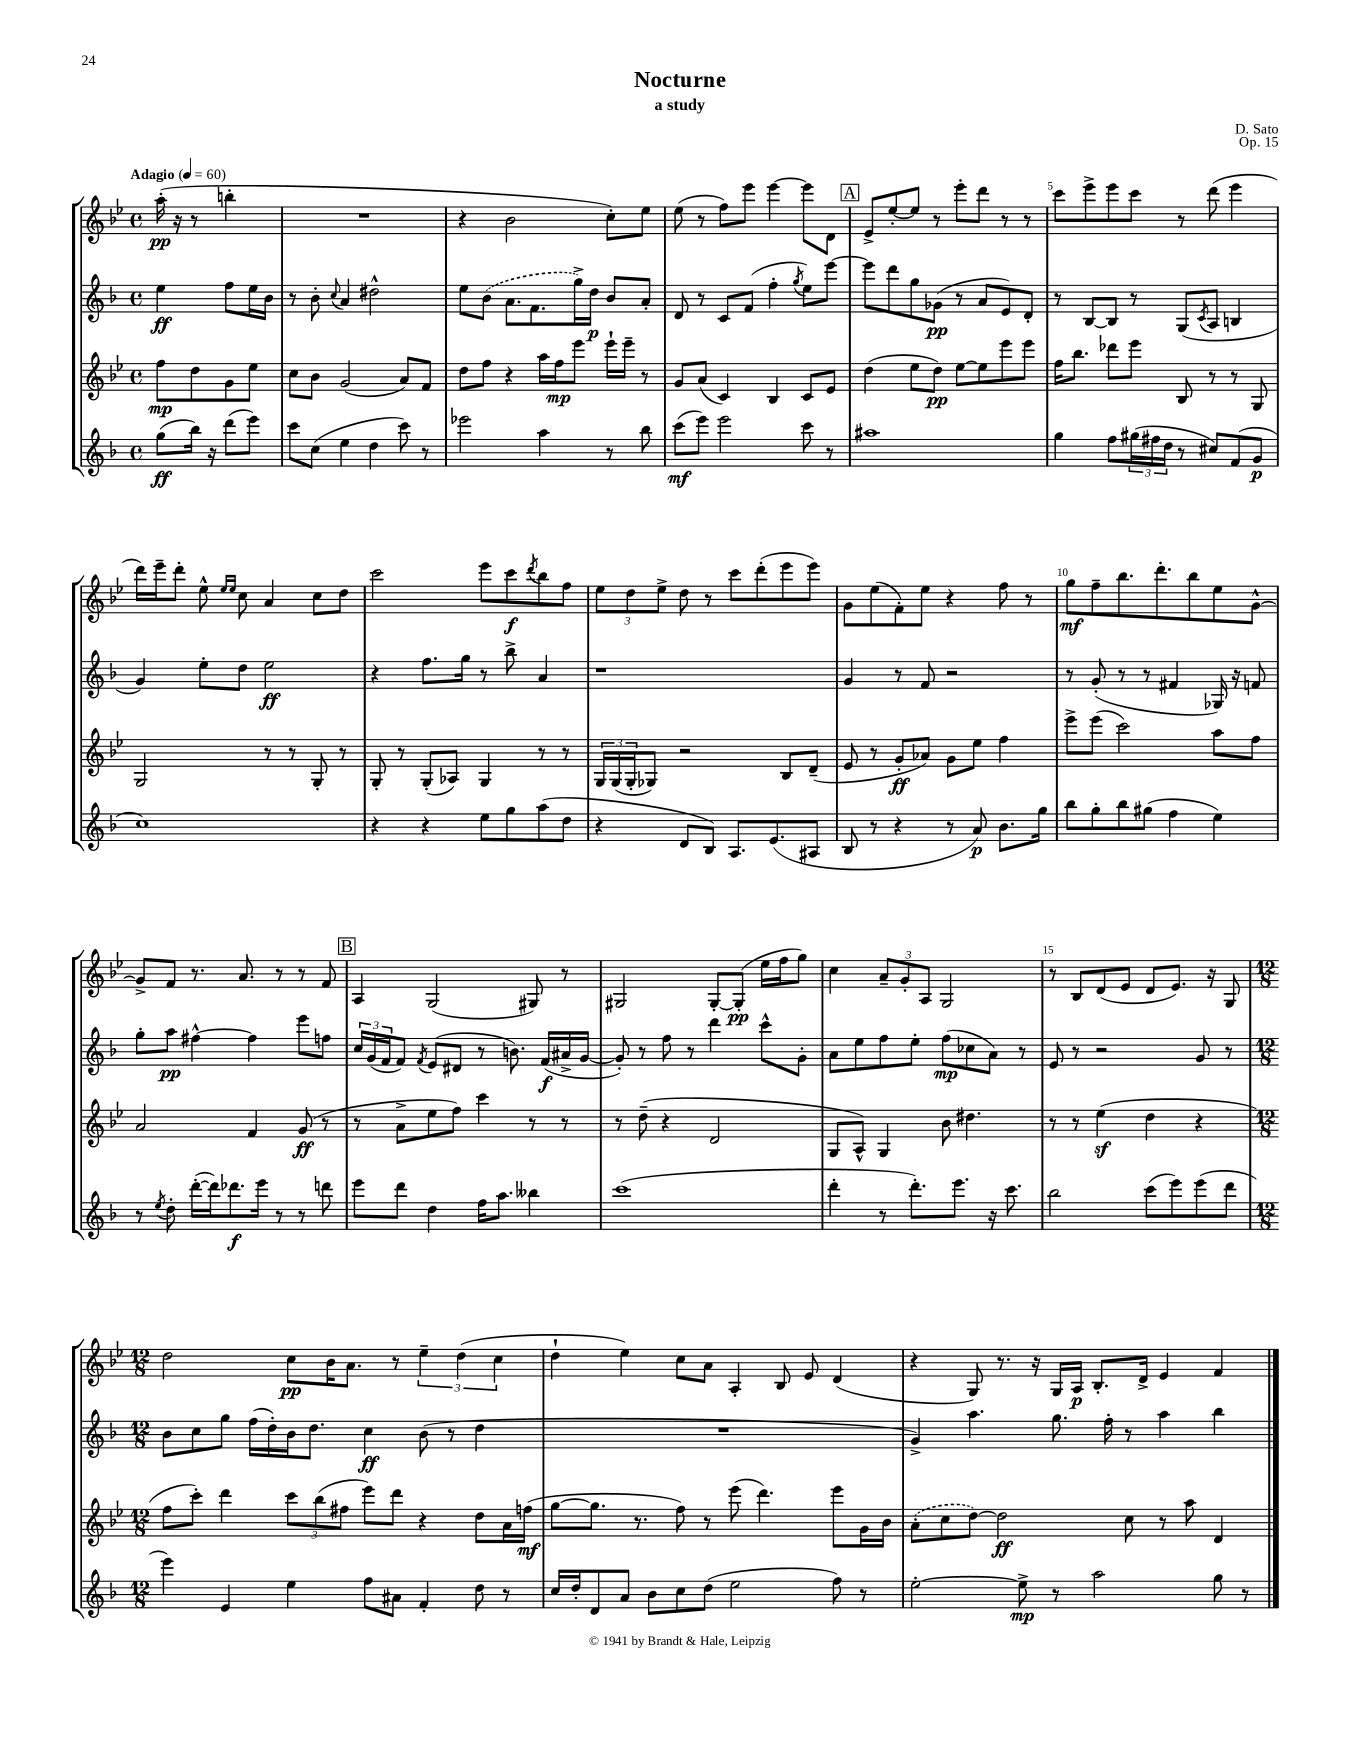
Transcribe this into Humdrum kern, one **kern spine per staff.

**kern	**kern	**kern	**kern
*staff4	*staff3	*staff2	*staff1
*clefG2	*clefG2	*clefG2	*clefG2
*k[b-]	*k[b-e-]	*k[b-]	*k[b-e-]
*M4/4	*M4/4	*M4/4	*M4/4
*met(c)	*met(c)	*met(c)	*met(c)
*MM60	*MM60	*MM60	*MM60
(8gg	8ff	4ee	(16aa'
.	.	.	16r
16bb-)	8dd	.	8r
16r	.	.	.
(8ddd	8g	8ff	4bb'
8eee)	8ee-	16ee	.
.	.	16b-	.
=	=	=	=
8ccc	8cc	8r	1r
(8cc	8b-	8b-'	.
.	.	8qqcc	.
4ee	(2g	4a	.
4dd	.	2dd#^^	.
8ccc)	8a)	.	.
8r	8f	.	.
=	=	=	=
2eee-	8dd	8ee	4r
.	8ff	(8b-	.
.	4r	8.a	2b-
.	.	8.f	.
4aa	16aa	.	.
.	16ff	.	.
.	8eee-	16gg^)	.
.	.	16dd	.
8r	16eee-`	8b-	8cc')
.	16eee-~	.	.
8bb-	8r	8a'	8ee-
=	=	=	=
(8ccc	8g	8d	(8ee-
8eee)	(8a	8r	8r
2eee	4c)	8c	8ff)
.	.	(8f	8eee-
.	4B-	4ff'	[4eee-
.	.	8qgg	.
8ccc	8c	8ee)	8eee-]
8r	8e-	[8eee	8d
=	=	=	=
1aa#	(4dd	8eee]	8e-^
.	.	8ddd	[8ee-'
.	8ee-	8gg	8ee-]
.	8dd)	(8g-	8r
.	[8ee-	8r	8eee-'
.	8ee-]	8a	8ddd
.	8eee-	8e)	8r
.	8eee-	8d'	8r
=	=	=	=
4gg	16ff	8r	8ccc
.	8.bb-	.	.
.	.	[8B-	8eee-^
8ff	8ddd-	8B-]	8eee-
(24gg#	8eee-	8r	8ccc
24ff#	.	.	.
24dd	.	.	.
8r	8B-	(8G	8r
.	.	8qc	.
8cc#)	8r	8A	(8ddd
(8f	8r	4B	4eee-
8g	8G	.	.
=	=	=	=
1cc)	2G	4g)	16ddd)
.	.	.	16eee-~
.	.	.	8ddd'
.	.	8ee'	8ee-^^
.	.	.	16qqee-
.	.	.	16qqee-
.	.	8dd	8cc
.	8r	2ee	4a
.	8r	.	.
.	8G'	.	8cc
.	8r	.	8dd
=	=	=	=
4r	8G'	4r	2ccc
.	8r	.	.
4r	(8G'	8.ff	.
.	8A-)	.	.
.	.	16gg	.
8ee	4G	8r	8eee-
8gg	.	8bb-^	8ccc
.	.	.	8qddd
(8aa	8r	4a	8bb-
8dd	8r	.	8ff
=	=	=	=
4r	24G	1r	12ee-
.	(24G	.	.
.	24G'	.	12dd
.	8G-)	.	.
.	.	.	12ee-^
8d	2r	.	8dd
8B-)	.	.	8r
8.A	.	.	8ccc
.	.	.	(8ddd'
(8.e	.	.	.
.	8B-	.	8eee-
8A#	(8d~	.	8eee-)
=	=	=	=
8B-	8e-	4g	8g
8r	8r	.	(8ee-
4r	8g'	8r	8f')
.	8a-)	8f	8ee-
8r	8g	2r	4r
8a)	8ee-	.	.
8.b-	4ff	.	8ff
.	.	.	8r
16gg	.	.	.
=	=	=	=
8bb-	8eee-^	8r	8gg
8gg'	(8eee-	(8g'	8ff~
8bb-	2ccc)	8r	8.bb-
(8gg#	.	8r	.
.	.	.	8.ddd'
4ff	.	4f#	.
.	.	.	8bb-
4ee)	8aa	16G-)	8ee-
.	.	16r	.
.	8ff	8f	[8g^^
=	=	=	=
8r	2a	8gg'	8g^]
8qee	.	.	.
8dd'	.	8aa	8f
([16ddd'	.	[4ff#^^	8.r
16ddd])	.	.	.
8.ddd-	.	.	.
.	.	.	8.a
.	4f	4ff#]	.
16eee	.	.	.
8r	.	.	8r
8r	(8g	8eee	8r
8ddd	8r	8ff	8f
=	=	=	=
8eee	8r	24cc	4A
.	.	(24g	.
.	.	24f	.
8ddd	8a^	8f)	.
.	.	8qf	.
4dd	8ee-	(8e	(2G
.	8ff)	8d#	.
16ff	4ccc	8r	.
8.aa	.	.	.
.	.	8.b)	.
4bb--	8r	.	8G#)
.	.	(16f	.
.	8r	16a#^	8r
.	.	[16g	.
=	=	=	=
(1ccc	8r	8g'])	2G#
.	(8dd~	8r	.
.	4r	8ff	.
.	.	8r	.
.	2d	4ddd	[8G#'
.	.	.	(8G#']
.	.	8ccc^^	16ee-
.	.	.	16ff
.	.	8g'	8gg)
=	=	=	=
4ddd'	8G	8a	4cc
.	8A^^)	8ee	.
8r	4G	8ff	12a~
.	.	.	12g'
8.ddd')	.	8ee'	.
.	.	.	12A
.	8b-	(8ff	2G
8.eee	.	.	.
.	4.dd#	8cc-	.
16r	.	8a)	.
8.ccc	.	.	.
.	.	8r	.
=	=	=	=
2bb-	8r	8e	8r
.	8r	8r	8B-
.	(4ee-	2r	(8d
.	.	.	8e-
(8ccc	4dd	.	8d
8eee)	.	.	8.e-)
(8eee	4r	8g	.
.	.	.	16r
8ddd	.	8r	8G
=	=	=	=
*M12/8	*M12/8	*M12/8	*M12/8
4eee)	8ff	8b-	2dd
.	8ccc')	8cc	.
4e	4ddd	8gg	.
.	.	(16ff	.
.	.	16dd')	.
4ee	12ccc	16b-	8cc
.	.	8.dd	.
.	(12bb-	.	.
.	.	.	16b-
.	12ff#	.	.
.	.	.	8.a
8ff	8eee-)	4cc	.
8a#	8ddd	.	8r
4f'	4r	(8b-	6ee-~
.	.	8r	.
.	.	.	(6dd
8dd	8dd	4dd	.
.	.	.	6cc
8r	16a	.	.
.	(16ff	.	.
=	=	=	=
16cc	[8gg	1.r	4dd`
16dd'	.	.	.
8d	8.gg]	.	.
8a	.	.	4ee-)
.	8.r	.	.
8b-	.	.	.
8cc	8ff)	.	8cc
(8dd	8r	.	8a
2ee	(8eee-	.	4A'
.	4.ddd)	.	.
.	.	.	8B-
.	.	.	8e-
8ff)	8eee-	.	(4d
8r	16g	.	.
.	16b-	.	.
=	=	=	=
[2ee'	(8a'	4g^)	4r
.	8cc	.	.
.	[8dd)	4.aa	8G)
.	2dd]	.	8.r
8ee^]	.	.	.
.	.	.	16r
8r	.	8.gg	16G
.	.	.	16A
2aa	.	.	8.B-'
.	.	16ff'	.
.	8cc	8r	.
.	.	.	16d^
.	8r	4aa	4e-
.	8aa	.	.
8gg	4d	4bb-	4f
8r	.	.	.
==	==	==	==
*-	*-	*-	*-
